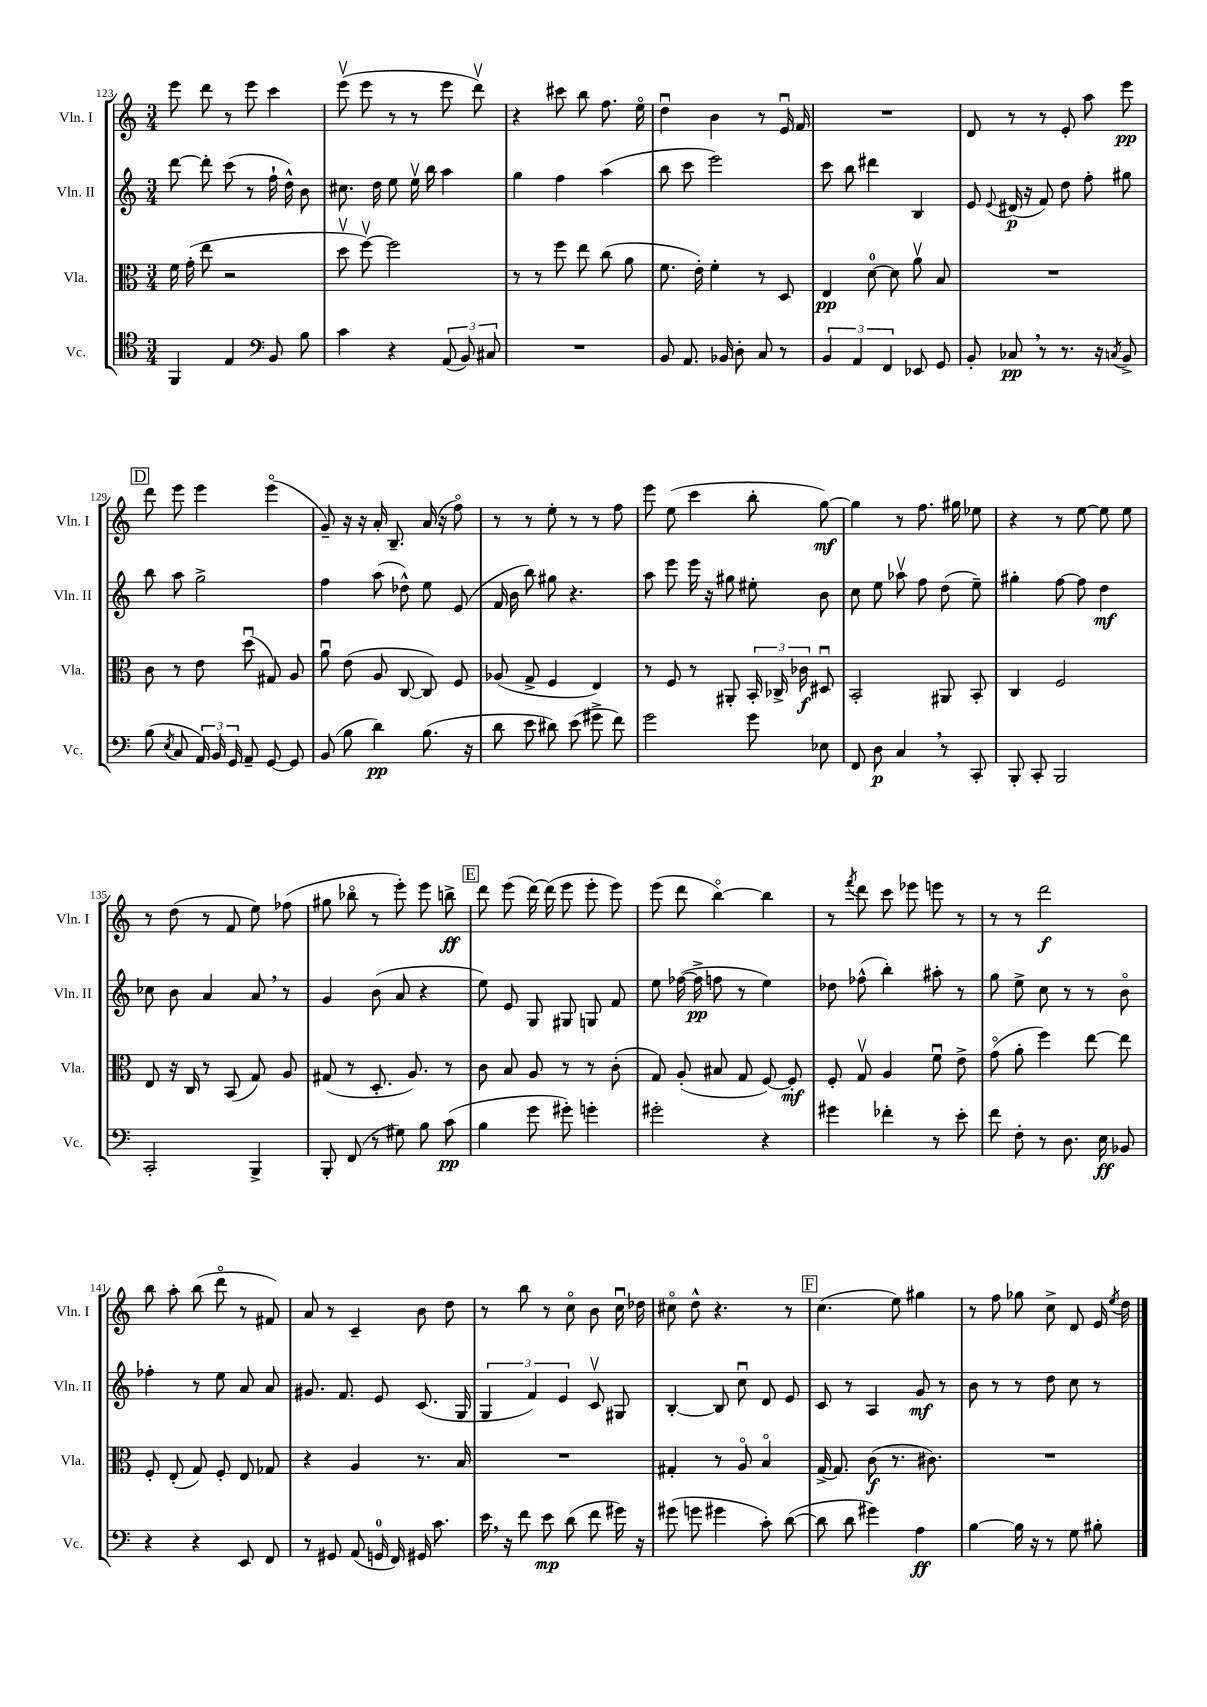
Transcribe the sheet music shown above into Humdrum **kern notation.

**kern	**dynam	**kern	**dynam	**kern	**dynam	**kern	**dynam
*part4	*part4	*part3	*part3	*part2	*part2	*part1	*part1
*staff4	*staff4	*staff3	*staff3	*staff2	*staff2	*staff1	*staff1
*I"Vc.	*	*I"Vla.	*	*I"Vln. II	*	*I"Vln. I	*
*I'Vc.	*	*I'Vla.	*	*I'Vln. II	*	*I'Vln. I	*
*clefC4	*	*clefC3	*	*clefG2	*	*clefG2	*
*k[]	*	*k[]	*	*k[]	*	*k[]	*
*M3/4	*	*M3/4	*	*M3/4	*	*M3/4	*
=123	=123	=123	=123	=123	=123	=123	=123
4FF/	.	16f\	.	[8ddd\	.	8eee\	.
.	.	(16g'\	.	.	.	.	.
.	.	8ee\	.	8ddd'\]	.	8ddd\	.
4E/	.	2r	.	(8ccc\	.	8r	.
.	.	.	.	8r	.	8eee\	.
*clefF4	*	*	*	*	*	*	*
8BB/	.	.	.	16ff`\	.	4ccc\	.
.	.	.	.	16dd^^\)	.	.	.
8B\	.	.	.	8b\	.	.	.
=124	=124	=124	=124	=124	=124	=124	=124
4c\	.	8ddv\	.	8.cc#X\	.	(8eeev\	.
.	.	[8ffv\)	.	.	.	8eee\	.
.	.	.	.	16dd\	.	.	.
4r	.	2ff\]	.	8ee\	.	8r	.
.	.	.	.	16eev\	.	8r	.
.	.	.	.	16bb\	.	.	.
(12AA/	.	.	.	4aa\	.	8eee\	.
12BB/)	.	.	.	.	.	.	.
.	.	.	.	.	.	8dddv\)	.
12C#X/	.	.	.	.	.	.	.
=125	=125	=125	=125	=125	=125	=125	=125
2.r	.	8r	.	4gg\	.	4r	.
.	.	8r	.	.	.	.	.
.	.	8ff\	.	4ff\	.	8ccc#X\	.
.	.	8ee\	.	.	.	8bb\	.
.	.	(8cc\	.	(4aa\	.	8.ff\	.
.	.	8a\	.	.	.	.	.
.	.	.	.	.	.	16ee\	.
=126	=126	=126	=126	=126	=126	=126	=126
8BB/	.	8.f\	.	8bb\	.	4ddu\	.
8.AA/	.	.	.	8ccc\	.	.	.
.	.	16e'\)	.	.	.	.	.
.	.	4f'\	.	2eee\)	.	4b\	.
16BB-X/	.	.	.	.	.	.	.
8D'\	.	.	.	.	.	.	.
8C/	.	8r	.	.	.	8r	.
8r	.	8D/	.	.	.	16eu/	.
.	.	.	.	.	.	16f/	.
=127	=127	=127	=127	=127	=127	=127	=127
6BB/	.	4E/	pp	8ccc\	.	2.r	.
.	.	.	.	8bb\	.	.	.
6AA/	.	.	.	.	.	.	.
.	.	[8d\	.	4ddd#X\	.	.	.
6FF/	.	.	.	.	.	.	.
.	.	8d\]	.	.	.	.	.
8EE-X/	.	8av\	.	4B/	.	.	.
8GG/	.	8B/	.	.	.	.	.
=128	=128	=128	=128	=128	=128	=128	=128
8BB'/	.	2.r	.	8e/	.	8d/	.
.	.	.	.	8qqe/	.	.	.
8C-X,/	pp	.	.	(16d#X/	p	8r	.
.	.	.	.	16r	.	.	.
8r	.	.	.	8f/)	.	8r	.
8.r	.	.	.	8dd\	.	8e'/	.
.	.	.	.	8ff'\	.	8aa\	.
16r	.	.	.	.	.	.	.
8qCn/	.	.	.	.	.	.	.
8BB^/	.	.	.	8gg#X\	.	8eee\	pp
!!LO:LB:g=z
!!LO:REH:place=s1:t=D
=129	=129	=129	=129	=129	=129	=129	=129
(8B\	.	8c\	.	8bb\	.	8ddd\	.
8qE/	.	.	.	.	.	.	.
8C/	.	8r	.	8aa\	.	8eee\	.
24AA/)	.	8e\	.	2gg^\	.	4eee\	.
24BB/	.	.	.	.	.	.	.
24GG/	.	.	.	.	.	.	.
8AA~/	.	(8ddu\	.	.	.	.	.
[8GG/	.	8G#X/)	.	.	.	(4eee\	.
8GG/]	.	8A/	.	.	.	.	.
=130	=130	=130	=130	=130	=130	=130	=130
(8BB/	.	8au\	.	4ff\	.	8g~/)	.
8B\	.	(8e\	.	.	.	16r	.
.	.	.	.	.	.	16r	.
4d\)	pp	8A/	.	(8aa\	.	16a'/	.
.	.	.	.	.	.	8.B~/	.
.	.	[8C/	.	8dd-X^^\)	.	.	.
(8.B\	.	8C/])	.	8ee\	.	(16a/	.
.	.	.	.	.	.	16r	.
.	.	8F/	.	(8e/	.	8ff\)	.
16r	.	.	.	.	.	.	.
=131	=131	=131	=131	=131	=131	=131	=131
8d\	.	(8A-X/	.	16f/	.	8r	.
.	.	.	.	16b\	.	.	.
8e\	.	8G^/	.	8bb\)	.	8r	.
8d#X\)	.	4F/	.	8gg#X\	.	8ee'\	.
(8e\	.	.	.	4.r	.	8r	.
8g#X^\	.	4E/)	.	.	.	8r	.
8f\)	.	.	.	.	.	8ff\	.
=132	=132	=132	=132	=132	=132	=132	=132
2g\	.	8r	.	8aa\	.	8eee\	.
.	.	8F/	.	8eee\	.	(8ee\	.
.	.	8r	.	16eee\	.	4ccc\	.
.	.	.	.	16r	.	.	.
.	.	8AA#X'/	.	8gg#X\	.	.	.
8g\	.	24BB'/	.	8ee#X'\	.	8bb'\	.
.	.	24C-X^/	.	.	.	.	.
.	.	24c-X\	f	.	.	.	.
8E-X\	.	8D#Xu/	.	8b\	.	[8gg\)	mf
=133	=133	=133	=133	=133	=133	=133	=133
8FF/	.	2BB'/	.	8cc\	.	4gg\]	.
8D\	p	.	.	8ee\	.	.	.
4C,/	.	.	.	8aa-Xv\	.	8r	.
.	.	.	.	8ff\	.	8.ff\	.
8r	.	8AA#X/	.	(8dd\	.	.	.
.	.	.	.	.	.	16gg#X\	.
8CC'/	.	8BB'/	.	8ee~\)	.	8ee-X\	.
=134	=134	=134	=134	=134	=134	=134	=134
8BBB'/	.	4C/	.	4gg#X'\	.	4r	.
8CC'/	.	.	.	.	.	.	.
2BBB/	.	2F/	.	[8ff\	.	8r	.
.	.	.	.	8ff\]	.	[8ee\	.
.	.	.	.	4dd\	mf	8ee\]	.
.	.	.	.	.	.	8ee\	.
!!LO:LB:g=z
=135	=135	=135	=135	=135	=135	=135	=135
2CC'/	.	8E/	.	8cc-X\	.	8r	.
.	.	16r	.	8b\	.	(8dd\	.
.	.	16C/	.	.	.	.	.
.	.	8r	.	4a/	.	8r	.
.	.	(8BB/	.	.	.	8f/	.
4BBB^/	.	8G/)	.	8a,/	.	8ee\)	.
.	.	8A/	.	8r	.	(8ff-X\	.
=136	=136	=136	=136	=136	=136	=136	=136
8BBB'/	.	(8G#X/	.	4g/	.	8gg#X\	.
(8FF/	.	8r	.	.	.	8bb-X\	.
8r	.	8.D'/	.	(8b\	.	8r	.
8G#X\)	.	.	.	8a/	.	8eee'\)	.
.	.	8.A/)	.	.	.	.	.
8B\	.	.	.	4r	.	8eee\	.
(8c\	pp	8r	.	.	.	8bbn^\	ff
!!LO:REH:place=s1:t=E
=137	=137	=137	=137	=137	=137	=137	=137
4B\	.	8c\	.	8ee\)	.	8ddd\	.
.	.	8B/	.	8e/	.	(8eee\	.
8g\	.	8A/	.	8G/	.	[16ddd\)	.
.	.	.	.	.	.	(16ddd\]	.
8g#X'\)	.	8r	.	8G#X/	.	8eee\	.
4gn'\	.	8r	.	8Gn/	.	8eee'\	.
.	.	(8c'\	.	8f/	.	8eee\)	.
=138	=138	=138	=138	=138	=138	=138	=138
2g#X'\	.	8G/)	.	8ee\	.	(8eee\	.
.	.	(8A'/	.	([16ff-X\	.	8ddd\	.
.	.	.	.	16ff-^\]	pp	.	.
.	.	8B#X/	.	8ffn\	.	[4bb\)	.
.	.	8G/	.	8r	.	.	.
4r	.	[8F/)	.	4ee\)	.	4bb\]	.
.	.	8F'/]	mf	.	.	.	.
=139	=139	=139	=139	=139	=139	=139	=139
4g#X\	.	8F'/	.	8dd-X\	.	8r	.
.	.	.	.	.	.	8qfff/	.
.	.	8Gv/	.	(8ff-X^^\	.	8ddd\	.
4f-X'\	.	4A/	.	4bb'\)	.	8ccc\	.
.	.	.	.	.	.	8eee-X\	.
8r	.	8fu\	.	8aa#X'\	.	8eeen\	.
8e'\	.	8e^\	.	8r	.	8r	.
=140	=140	=140	=140	=140	=140	=140	=140
8f\	.	(8g\	.	8gg\	.	8r	.
8F'\	.	8a'\	.	8ee^\	.	8r	.
8r	.	4ff\)	.	8cc\	.	2ddd\	f
8.D\	.	.	.	8r	.	.	.
.	.	[8ee\	.	8r	.	.	.
16E\	ff	.	.	.	.	.	.
8BB-X/	.	8ee\]	.	8b\	.	.	.
!!LO:LB:g=z
=141	=141	=141	=141	=141	=141	=141	=141
4r	.	8F'/	.	4ff-X'\	.	8bb\	.
.	.	(8E'/	.	.	.	8aa'\	.
4r	.	8G/)	.	8r	.	(8bb\	.
.	.	8F'/	.	8ee\	.	8ddd\	.
8EE/	.	8E/	.	8a/	.	8r	.
8FF/	.	8G-X/	.	8a/	.	8f#X/)	.
=142	=142	=142	=142	=142	=142	=142	=142
8r	.	4r	.	8.g#X/	.	8a/	.
8GG#X/	.	.	.	.	.	8r	.
.	.	.	.	8.f/	.	.	.
(8AA/	.	4A/	.	.	.	4c~/	.
16GGn/	.	.	.	8e/	.	.	.
16FF/)	.	.	.	.	.	.	.
16GG#X/	.	8.r	.	(8.c/	.	8b\	.
8.c\	.	.	.	.	.	.	.
.	.	.	.	.	.	8dd\	.
.	.	16B/	.	16G/	.	.	.
=143	=143	=143	=143	=143	=143	=143	=143
16e,\	.	2.r	.	6G/	.	8r	.
16r	.	.	.	.	.	.	.
8f\	.	.	.	.	.	8bb\	.
.	.	.	.	6f/)	.	.	.
8e\	mp	.	.	.	.	8r	.
.	.	.	.	6e/	.	.	.
(8d\	.	.	.	.	.	8cc\	.
8f\	.	.	.	8cv/	.	8b\	.
16g#X\)	.	.	.	8G#X/	.	16ccu\	.
16r	.	.	.	.	.	16dd-X\	.
=144	=144	=144	=144	=144	=144	=144	=144
(8g#X\	.	4G#X'/	.	[4B'/	.	8cc#X\	.
8gn\	.	.	.	.	.	8dd^^\	.
4g#X\	.	8r	.	8B/]	.	4.r	.
.	.	8A/	.	8ccu\	.	.	.
8c'\)	.	4B/	.	8d/	.	.	.
([8d\	.	.	.	8e/	.	8r	.
!!LO:REH:place=s1:t=F
=145	=145	=145	=145	=145	=145	=145	=145
8d\]	.	[16G^/	.	8c/	.	(4.cc\	.
.	.	8.G/]	.	.	.	.	.
8d\	.	.	.	8r	.	.	.
4g#X\)	.	(8c\	f	4A/	.	.	.
.	.	8.r	.	.	.	8ee\)	.
4A\	ff	.	.	8g/	mf	4gg#X\	.
.	.	8.c#X\)	.	.	.	.	.
.	.	.	.	8r	.	.	.
=146	=146	=146	=146	=146	=146	=146	=146
[4B\	.	2.r	.	8b\	.	8r	.
.	.	.	.	8r	.	8ff\	.
16B\]	.	.	.	8r	.	8gg-X\	.
16r	.	.	.	.	.	.	.
8r	.	.	.	8dd\	.	8cc^\	.
8G\	.	.	.	8cc\	.	8d/	.
8B#X'\	.	.	.	8r	.	16e/	.
.	.	.	.	.	.	8qee/	.
.	.	.	.	.	.	16dd\	.
==	==	==	==	==	==	==	==
*-	*-	*-	*-	*-	*-	*-	*-
